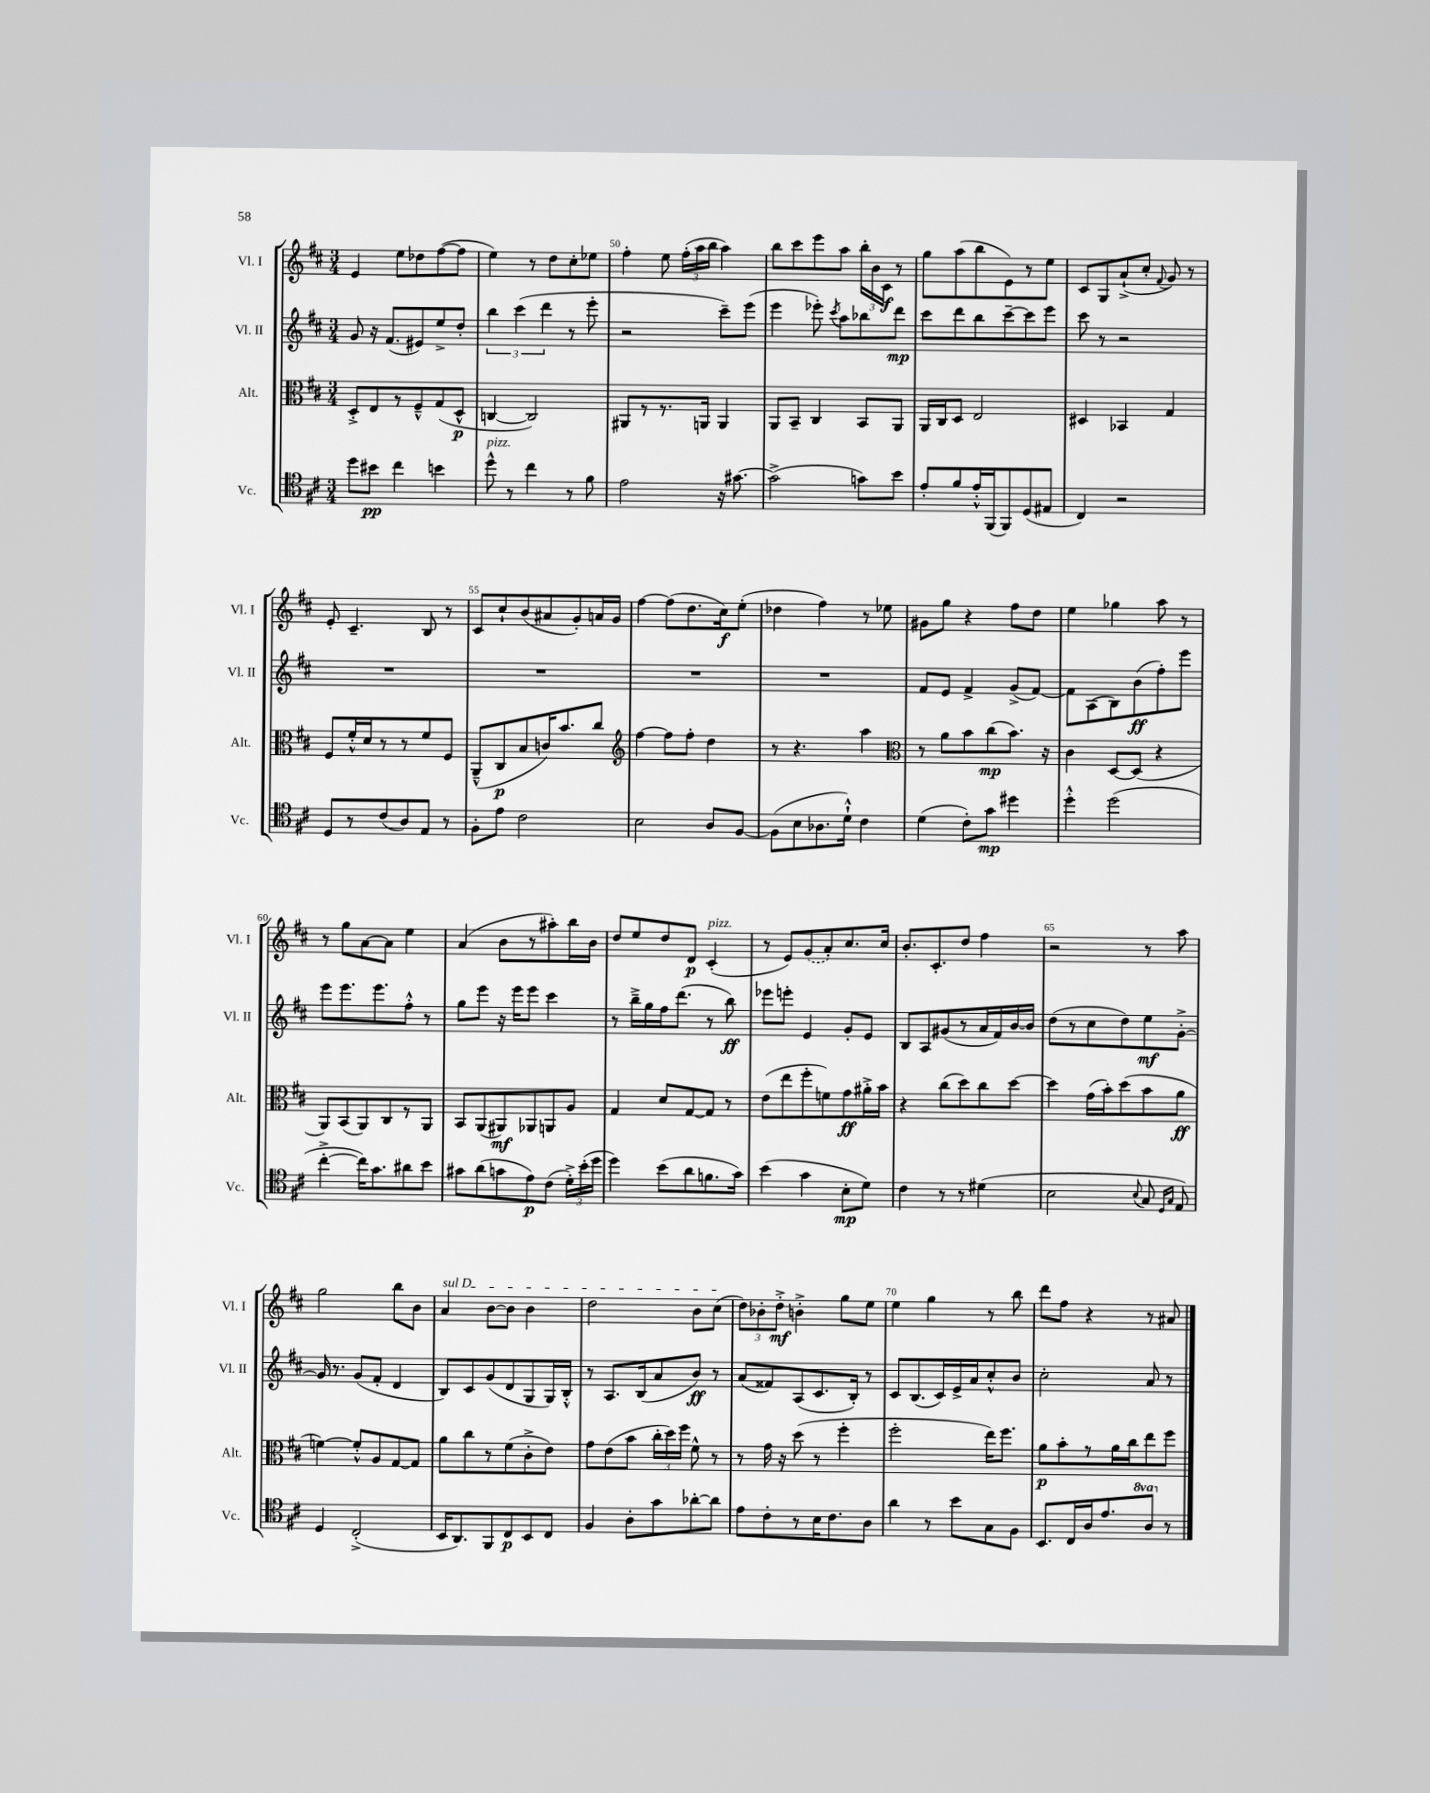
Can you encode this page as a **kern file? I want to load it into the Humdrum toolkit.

**kern	**dynam	**kern	**dynam	**kern	**dynam	**kern	**dynam
*part4	*part4	*part3	*part3	*part2	*part2	*part1	*part1
*staff4	*staff4	*staff3	*staff3	*staff2	*staff2	*staff1	*staff1
*I"Vc.	*	*I"Alt.	*	*I"Vl. II	*	*I"Vl. I	*
*I'Vc.	*	*I'Alt.	*	*I'Vl. II	*	*I'Vl. I	*
*clefC4	*	*clefC3	*	*clefG2	*	*clefG2	*
*k[f#c#]	*	*k[f#c#]	*	*k[f#c#]	*	*k[f#c#]	*
*M3/4	*	*M3/4	*	*M3/4	*	*M3/4	*
=48	=48	=48	=48	=48	=48	=48	=48
8dd\L	.	8D'^/L	.	8g/	.	4e/	.
8b#X\J	pp	8E/	.	16r	.	.	.
.	.	.	.	(8.f#/L	.	.	.
4cc#\	.	8r	.	.	.	8ee\L	.
.	.	8F#~^^/	.	8e#X/)	.	8dd-X\	.
4bn\	.	(8G/	.	8ee^/	.	([8ff#\	.
.	.	8D^^/J	p	8dd'/J	.	8ff#\J]	.
=49	=49	=49	=49	=49	=49	=49	=49
!LO:TX:a:i:t=pizz.	!	!	!	!	!	!	!
8dd^^\	.	[4Cn/	.	6bb\	.	4ee\)	.
8r	.	.	.	.	.	.	.
.	.	.	.	(6ccc#\	.	.	.
4cc#\	.	2C/])	.	.	.	8r	.
.	.	.	.	6ddd\	.	.	.
.	.	.	.	.	.	8dd\L	.
8r	.	.	.	8r	.	8cc#'\	.
8f#\	.	.	.	8eee'\	.	8ee-X\J	.
=50	=50	=50	=50	=50	=50	=50	=50
2e\	.	8AA#X/L	.	2r	.	4ff#'\	.
.	.	8r	.	.	.	.	.
.	.	8.r	.	.	.	8ee\	.
.	.	.	.	.	.	(24ff#'\LL	.
.	.	.	.	.	.	24aa\	.
.	.	16AAn/Jk	.	.	.	.	.
.	.	.	.	.	.	24bb\JJ	.
16r	.	4AA/	.	8ccc#~\L)	.	4aa\)	.
[8.g#X\	.	.	.	.	.	.	.
.	.	.	.	(8eee\J	.	.	.
=51	=51	=51	=51	=51	=51	=51	=51
(2g#^\]	.	8AA/L	.	4eee\	.	8bb\L	.
.	.	8BB~/J	.	.	.	8ccc#\	.
.	.	4C#/	.	8eee-X'\)	.	8eee\	.
.	.	.	.	8qccc#/	.	.	.
.	.	.	.	8aa\L	.	8aa\J	.
8gn\L)	.	8BB/L	.	8bb-X\	.	24bb'\LL	.
.	.	.	.	.	.	24b\	.
.	.	.	.	.	.	24c#\JJ	f
8b\J	.	8AA/J	.	8ddd\J	mp	8r	.
=52	=52	=52	=52	=52	=52	=52	=52
8e'/L	.	16AA/LL	.	8ccc#\L	.	8gg\L	.
.	.	16C#/J	.	.	.	.	.
8f#/	.	8D/J	.	8ddd\	.	(8aa\	.
16e'^^/L	.	2E/	.	8bb\	.	8bb\	.
(16FF#/J	.	.	.	.	.	.	.
8FF#/)	.	.	.	[8ccc#~\	.	8e\)	.
(8D/	.	.	.	8ccc#\]	.	8r	.
8E#X/J	.	.	.	8eee\J	.	8ee\J	.
=53	=53	=53	=53	=53	=53	=53	=53
4C#/)	.	4D#X/	.	8ccc#\	.	8c#/L	.
.	.	.	.	8r	.	8G/	.
2r	.	4BB-X/	.	2r	.	(8a`^/	.
.	.	.	.	.	.	8cc#'/J	.
.	.	.	.	.	.	8qqf#/	.
.	.	4G/	.	.	.	8g/)	.
.	.	.	.	.	.	8r	.
!!LO:LB:g=z
=54	=54	=54	=54	=54	=54	=54	=54
8D/L	.	8F#/L	.	2.r	.	8e'/	.
8r	.	16f#'^^/L	.	.	.	4.c#~/	.
.	.	16d/J	.	.	.	.	.
(8c#/	.	8r	.	.	.	.	.
8A/)	.	8r	.	.	.	.	.
8E/J	.	8f#/	.	.	.	8B/	.
8r	.	8F#/J	.	.	.	8r	.
=55	=55	=55	=55	=55	=55	=55	=55
8F#'\L	.	(8AA~^^/L	.	2.r	.	8c#/L	.
8e\J	.	8C#/	p	.	.	8cc#`/	.
2c#\	.	8B/	.	.	.	(8b/	.
.	.	16cn/K)	.	.	.	8a#X/	.
.	.	8.b/	.	.	.	.	.
.	.	.	.	.	.	8g'/)	.
.	.	8cc#/J	.	.	.	16an/L	.
.	.	.	.	.	.	16g/JJ	.
=56	=56	=56	=56	=56	=56	=56	=56
*	*	*clefG2	*	*	*	*	*
2B\	.	[4ff#\	.	2.r	.	[4ff#\	.
.	.	8ff#\L]	.	.	.	(8ff#\L]	.
.	.	8ff#'\J	.	.	.	8.dd\	.
8A/L	.	4dd\	.	.	.	.	.
.	.	.	.	.	.	16cc#\k)	f
[8F#/J	.	.	.	.	.	(8ee'\J	.
=57	=57	=57	=57	=57	=57	=57	=57
(8F#\L]	.	8r	.	2.r	.	4dd-X\	.
8B\	.	4.r	.	.	.	.	.
8.A-X\	.	.	.	.	.	4ff#\)	.
16d`^^\Jk)	.	.	.	.	.	.	.
4c#\	.	4aa\	.	.	.	8r	.
.	.	.	.	.	.	8ee-X\	.
=58	=58	=58	=58	=58	=58	=58	=58
*	*	*clefC3	*	*	*	*	*
(4d\	.	8r	.	8f#/L	.	8g#X\L	.
.	.	8a\L	.	8e/J	.	8gg\J	.
8c#'\L)	.	8b\	.	4f#^/	.	4r	.
8g\J	mp	(8cc#\	mp	.	.	.	.
4dd#X\	.	8.b\J)	.	(8g^/L	.	8ff#\L	.
.	.	.	.	[8f#/J)	.	8dd\J	.
.	.	16r	.	.	.	.	.
=59	=59	=59	=59	=59	=59	=59	=59
4dd'^^\	.	4c#\	.	8f#\L]	.	4ee\	.
.	.	.	.	(8A\	.	.	.
(2dd\	.	[8D/L	.	8B\)	.	4gg-X\	.
.	.	(8D/J]	.	(8b\	ff	.	.
.	.	4r	.	8ff#'\)	.	8aa\	.
.	.	.	.	8eee\J	.	8r	.
!!LO:LB:g=z
=60	=60	=60	=60	=60	=60	=60	=60
[4cc#'^\	.	8AA/L)	.	8eee\L	.	8r	.
.	.	(8BB/	.	8.eee\	.	8gg\L	.
16cc#\KL])	.	8AA/)	.	.	.	[8a\	.
8.g\	.	.	.	8.eee\	.	.	.
.	.	8C#/	.	.	.	8a\J]	.
8a#X\	.	8r	.	8ff#'^^\J	.	4ee\	.
8b\J	.	8AA/J	.	8r	.	.	.
=61	=61	=61	=61	=61	=61	=61	=61
8g#X\L	.	8BB/L	.	8gg\L	.	(4a/	.
(8a\	.	(8AA/	.	8eee\J	.	.	.
8gn\	.	8AA#X/)	mf	16r	.	8b\L	.
.	.	.	.	16eee\KL	.	.	.
8e\)	p	8AA-X/	.	8eee\J	.	8r	.
(8c#\J	.	8AAn/	.	4ccc#\	.	8aa#X'\)	.
24d'^\LL)	.	8A/J	.	.	.	16bb\L	.
(24b'\	.	.	.	.	.	.	.
.	.	.	.	.	.	16b\JJ	.
24dd\JJ	.	.	.	.	.	.	.
=62	=62	=62	=62	=62	=62	=62	=62
4dd\)	.	4G/	.	8r	.	8dd/L	.
.	.	.	.	16bb~^\LL	.	8ee/	.
.	.	.	.	16gg\	.	.	.
(8b\L	.	8d/L	.	16ff#\J	.	8dd/	.
.	.	.	.	(8.ddd\J	.	.	.
8a\	.	[8G/	.	.	.	8d/J	p
!	!	!	!	!	!	!LO:TX:a:i:t=pizz.	!
8.fn\	.	8G/J]	.	8r	.	(4c#'/	.
.	.	8r	.	8bb\)	ff	.	.
16g\Jk)	.	.	.	.	.	.	.
=63	=63	=63	=63	=63	=63	=63	=63
(4b\	.	(8e\L	.	8eee-X\L	.	8r	.
.	.	8ee\	.	8eeen'\J	.	8e/L)	.
4g\	.	8ff#'\	.	4e/	.	(8g/	.
.	.	8fn\)	.	.	.	8a'/)	.
8B'\L	mp	8g\	ff	8g'/L	.	8.cc#/	.
8d\J)	.	16a#X'^\L	.	8e/J	.	.	.
.	.	16b\JJ	.	.	.	16cc#/Jk	.
=64	=64	=64	=64	=64	=64	=64	=64
4c#\	.	4r	.	8B/L	.	8.b'/L	.
.	.	.	.	8A/	.	.	.
.	.	.	.	.	.	8.c#'/	.
8r	.	(8cc#\L	.	(8g#X/	.	.	.
8r	.	8dd\)	.	8r	.	8dd/J	.
(4d#X\	.	8cc#\	.	16a/L	.	4ff#\	.
.	.	.	.	16f#/)	.	.	.
.	.	[8dd\J	.	[16b/	.	.	.
.	.	.	.	16b/JJ]	.	.	.
=65	=65	=65	=65	=65	=65	=65	=65
2B\	.	4dd\]	.	(8dd\L	.	2r	.
.	.	.	.	8r	.	.	.
.	.	(16g\LL	.	8cc#\	.	.	.
.	.	16b'\J)	.	.	.	.	.
.	.	(8dd\	.	8dd\)	.	.	.
8qqB/	.	.	.	.	.	.	.
8G/	.	8b\	.	8ee\	mf	8r	.
16qqD/LL	.	.	.	.	.	.	.
16qqG/JJ	.	.	.	.	.	.	.
8E/)	.	8a\J	ff	[8g'^\J	.	8aa\	.
!!LO:LB:g=z
=66	=66	=66	=66	=66	=66	=66	=66
4D/	.	[4fn\)	.	16g/]	.	2gg\	.
.	.	.	.	8.r	.	.	.
(2C#'^/	.	8f'^^/L]	.	(8g/L	.	.	.
.	.	8A/	.	8f#'/J	.	.	.
.	.	[8G/	.	4d/	.	8bb\L	.
.	.	8G/J]	.	.	.	8b\J	.
=67	=67	=67	=67	=67	=67	=67	=67
!	!	!	!	!	!	!LO:TX:a:i:t=sul D	!
16BB/KL	.	8a\L	.	8B/L)	.	4a/	.
8.AA/)	.	.	.	.	.	.	.
.	.	8cc#\	.	8c#/	.	.	.
8FF#/	.	8r	.	(8g/	.	[8b\L	.
8C#/	p	(8f#\	.	8d/	.	8b\J]	.
8BB/	.	8c#'^\	.	8G/	.	4b\	.
8C#/J	.	8e\J)	.	16G/L)	.	.	.
.	.	.	.	16B'^^/JJ	.	.	.
=68	=68	=68	=68	=68	=68	=68	=68
4F#/	.	8g\L	.	8r	.	2dd\	.
.	.	(8e\	.	8.A/L	.	.	.
8A'\L	.	8b\J	.	.	.	.	.
.	.	.	.	(16B/k	.	.	.
8g\	.	24cc#'\LL	.	8a/	.	.	.
.	.	24dd\)	.	.	.	.	.
.	.	24ff#\JJ	.	.	.	.	.
[8a-X'\	.	8f#^^\	.	8b/J)	ff	8b\L	.
8a-\J]	.	8r	.	8r	.	(8cc#\J	.
=69	=69	=69	=69	=69	=69	=69	=69
8e\L	.	8r	.	(8a/L	.	12dd\L)	.
.	.	.	.	.	.	12b-X'\	.
8c#'\	.	16g\	.	8f##X/)	.	.	.
.	.	.	.	.	.	12dd'^\J	mf
.	.	16r	.	.	.	.	.
8r	.	(8dd\	.	(8A/	.	4bn'^\	.
16B\K	.	8r	.	8.c#/	.	.	.
8.c#\	.	.	.	.	.	.	.
.	.	4ff#'\	.	.	.	8gg\L	.
.	.	.	.	16B'/Jk)	.	.	.
8A\J	.	.	.	8r	.	8ee\J	.
=70	=70	=70	=70	=70	=70	=70	=70
4a\	.	2ff#'\	.	8c#/L	.	4ee\	.
.	.	.	.	(8.B/	.	.	.
8r	.	.	.	.	.	4gg\	.
.	.	.	.	16c#/L)	.	.	.
8b\L	.	.	.	16e^/	.	.	.
.	.	.	.	16a/J	.	.	.
8G\	.	16ee\KL)	.	8cc#'^^/	.	8r	.
.	.	8.ff#\J	.	.	.	.	.
8F#\J	.	.	.	8b/J	.	8bb\	.
=71	=71	=71	=71	=71	=71	=71	=71
8.BB/L	.	8a\L	p	2cc#'\	.	8ddd\L	.
.	.	8b'\	.	.	.	8ff#\J	.
16C#/L	.	.	.	.	.	.	.
16A/J	.	8r	.	.	.	4r	.
8.e/	.	.	.	.	.	.	.
.	.	16a\L	.	.	.	.	.
.	.	16cc#\J	.	.	.	.	.
*8va	*	*	*	*	*	*	*
8a/J	.	8ee\	.	8a/	.	8r	.
*X8va	*	*	*	*	*	*	*
8r	.	8ff#\J	.	8r	.	8a#X/	.
==	==	==	==	==	==	==	==
*-	*-	*-	*-	*-	*-	*-	*-
